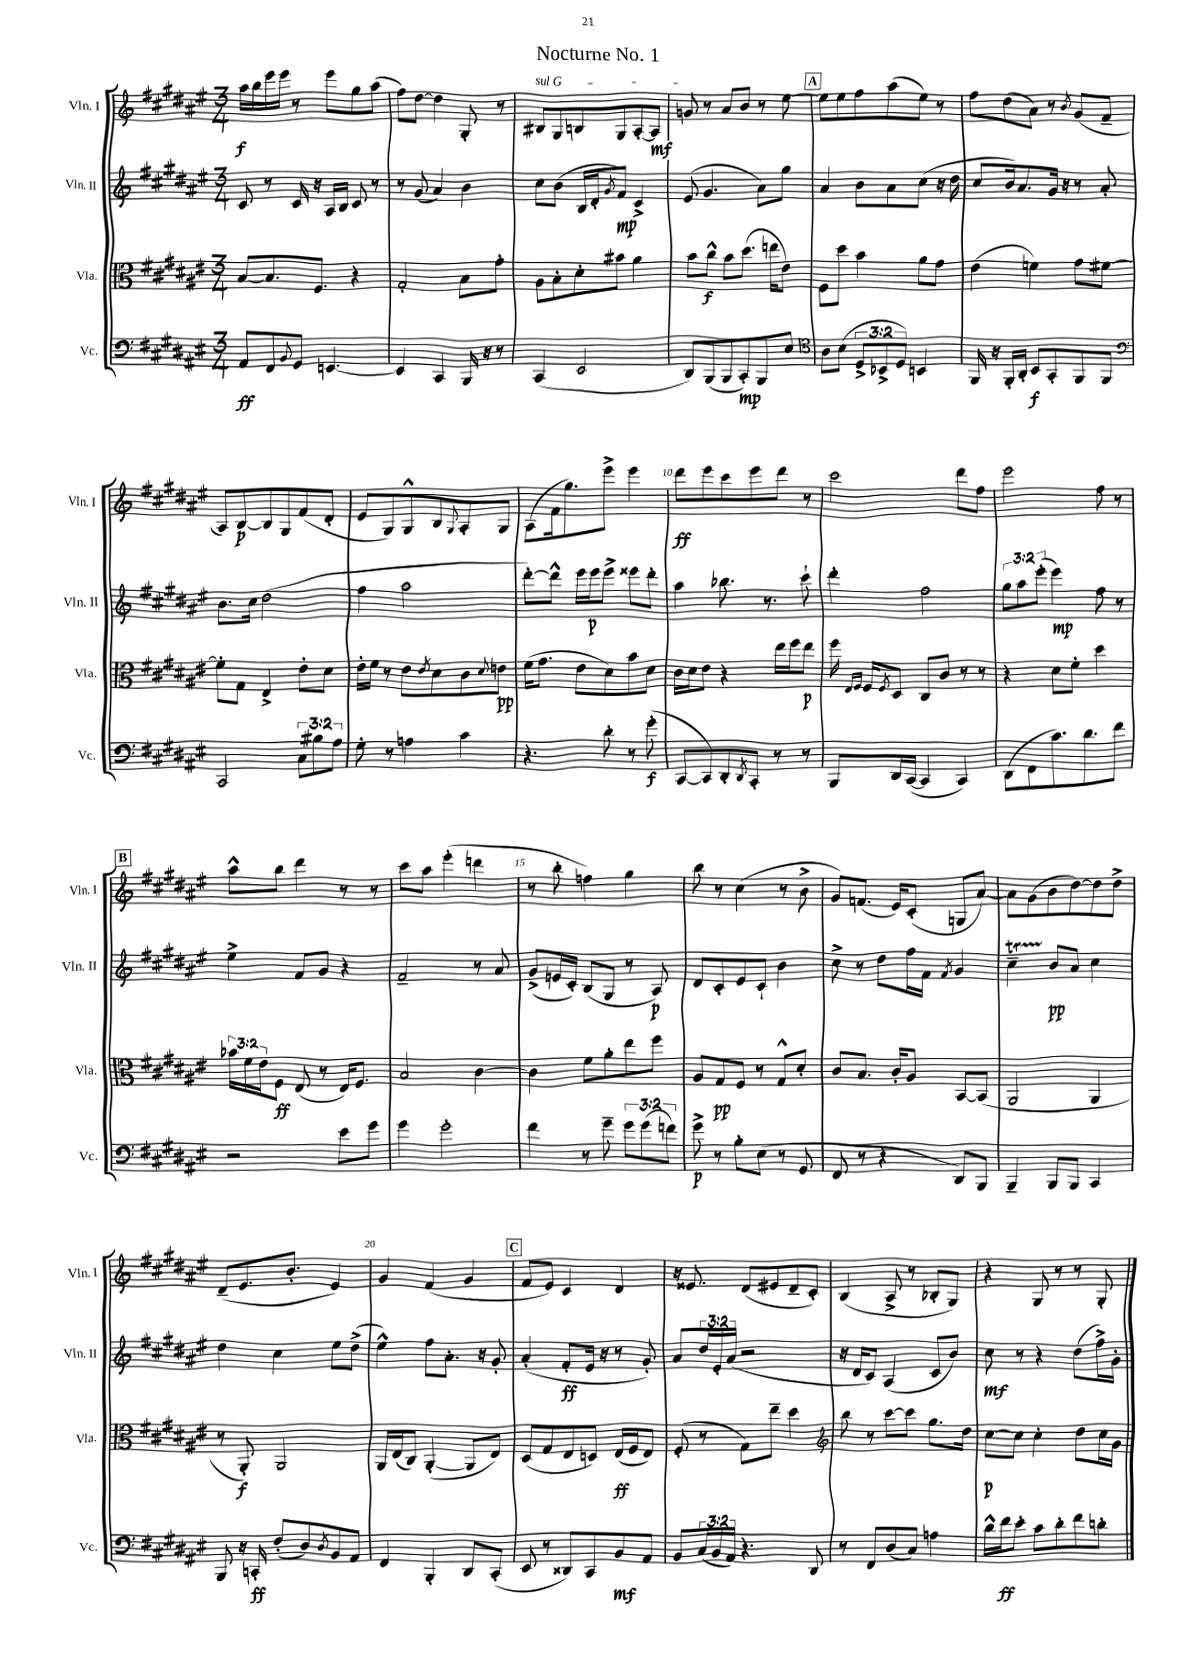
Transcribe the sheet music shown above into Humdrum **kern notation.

**kern	**dynam	**kern	**dynam	**kern	**dynam	**kern	**dynam
*part4	*part4	*part3	*part3	*part2	*part2	*part1	*part1
*staff4	*staff4	*staff3	*staff3	*staff2	*staff2	*staff1	*staff1
*I"Vc.	*	*I"Vla.	*	*I"Vln. II	*	*I"Vln. I	*
*I'Vc.	*	*I'Vla.	*	*I'Vln. II	*	*I'Vln. I	*
*clefF4	*	*clefC3	*	*clefG2	*	*clefG2	*
*k[f#c#g#d#a#e#]	*	*k[f#c#g#d#a#e#]	*	*k[f#c#g#d#a#e#]	*	*k[f#c#g#d#a#e#]	*
*M3/4	*	*M3/4	*	*M3/4	*	*M3/4	*
=1	=1	=1	=1	=1	=1	=1	=1
8AA#/L	ff	[8B/L	.	8c#/	.	16aa#\LL	f
.	.	.	.	.	.	16bb\	.
8FF#/	.	8.B/]	.	8r	.	16eee#\	.
.	.	.	.	.	.	16eee#\JJ	.
8qqBB/	.	.	.	.	.	.	.
8GG#/J	.	.	.	16c#/	.	8r	.
.	.	8.F#/J	.	16r	.	.	.
[4.EEn/	.	.	.	16A#/LL	.	8eee#\L	.
.	.	.	.	16B/JJ	.	.	.
.	.	4r	.	8c#/	.	8gg#\	.
.	.	.	.	8r	.	(8aa#\J	.
=2	=2	=2	=2	=2	=2	=2	=2
4EE/]	.	2G#'/	.	8r	.	8ff#\L)	.
.	.	.	.	(8g#/	.	[8dd#\J	.
4CC#/	.	.	.	4a#/)	.	4dd#\]	.
16BBB/	.	8B\L	.	4b\	.	8G#'/	.
16r	.	.	.	.	.	.	.
8r	.	8g#'\J	.	.	.	8r	.
=3	=3	=3	=3	=3	=3	=3	=3
!	!	!	!	!	!	!LO:TX:a:i:t=sul G	!
(4CC#/	.	8A#\L	.	8cc#\L	.	8B#X/L	.
.	.	8B'\	.	(8b\J	.	8G#/	.
2EE#/	.	8d#'\	.	16B/LL	.	8Bn/	.
.	.	.	.	16d#'/J	.	.	.
.	.	.	.	8qg#/	.	.	.
.	.	8b#X\J	.	8f#/J)	mp	8G#/	.
.	.	4a#\	.	4c#^/	.	[8A#'/	.
.	.	.	.	.	.	8A#/J]	mf
=4	=4	=4	=4	=4	=4	=4	=4
8DD#/L)	.	8b\L	.	(8e#/	.	8gn/	.
(8BBB/	.	8cc#^^\J	f	4.g#/	.	8r	.
8BBB/	.	8b\L	.	.	.	8a#/L	.
8CC#'/)	mp	(8.dd#\J	.	.	.	8b/J	.
8BBB/	.	.	.	8a#\L)	.	8r	.
.	.	16een\KL	.	.	.	.	.
8E#/J	.	8e#\J)	.	8gg#\J	.	[8ee#\	.
!!LO:REH:place=s1:t=A
=5	=5	=5	=5	=5	=5	=5	=5
*clefC4	*	*	*	*	*	*	*
8A#\L	.	8F#\L	.	4a#/	.	8ee#\L]	.
(8B\J	.	8dd#\J	.	.	.	8ee#\	.
12D#^/L	.	4b\	.	8b\L	.	8ff#\	.
12BB-X^/	.	.	.	.	.	.	.
.	.	.	.	8a#\	.	(8aa#\	.
12D#/J)	.	.	.	.	.	.	.
4BBn/	.	8a#\L	.	(8cc#\J	.	8ee#\J)	.
.	.	8g#\J	.	16r	.	8r	.
.	.	.	.	16dd#\	.	.	.
=6	=6	=6	=6	=6	=6	=6	=6
16FF#/	.	(4e#\	.	8cc#/L	.	8ff#\L	.
16r	.	.	.	.	.	.	.
16FF#'/LL	.	.	.	16b/k)	.	(8dd#\	.
16AA#'/JJ	.	.	.	8.a#/	.	.	.
8BB/L	f	4fn\)	.	.	.	8a#\J)	.
8GG#'/	.	.	.	16g#/Jk	.	8r	.
.	.	.	.	16r	.	.	.
.	.	.	.	.	.	8qb/	.
8FF#/	.	8g#\L	.	8r	.	(8g#/L	.
8FF#/J	.	[8f#X\J	.	8a#'/	.	8f#~/J	.
!!LO:LB:g=z
=7	=7	=7	=7	=7	=7	=7	=7
*clefF4	*	*	*	*	*	*	*
2CC#/	.	8f#'\L]	.	8.b\L	.	8A#/L)	.
.	.	8G#\J	.	.	.	[8B/	p
.	.	.	.	16cc#\Jk	.	.	.
.	.	4E#^/	.	(2dd#\	.	8B/]	.
.	.	.	.	.	.	8G#/	.
12C#\L	.	8e#'\L	.	.	.	(8f#/	.
12B#X\	.	.	.	.	.	.	.
.	.	8d#\J	.	.	.	8d#'/J	.
12A#\J	.	.	.	.	.	.	.
=8	=8	=8	=8	=8	=8	=8	=8
8G#'\	.	16e#'\LL	.	4ff#\	.	8e#/L	.
.	.	16f#\JJ	.	.	.	.	.
8r	.	8r	.	.	.	8G#/)	.
4An\	.	8e#\L	.	2aa#\	.	8G#^^/	.
.	.	8qe#/	.	.	.	.	.
.	.	8d#\	.	.	.	8B/	.
.	.	.	.	.	.	8qqG#/	.
4c#\	.	8c#\	.	.	.	8A#'/	.
.	.	8qqd#/	.	.	.	.	.
.	.	8en\J	pp	.	.	8G#/J	.
=9	=9	=9	=9	=9	=9	=9	=9
4.r	.	(16f#\KL	.	[8ddd#'\L)	.	(8A#\L	.
.	.	8.g#\J	.	.	.	.	.
.	.	.	.	8ddd#^^\J]	.	16f#\k	.
.	.	.	.	.	.	8.gg#\)	.
.	.	8e#\L	.	16eee#\LL	.	.	.
.	.	.	.	16eee#\J	p	.	.
8d#'\	.	8d#\)	.	8eee#^\J	.	8eee#^\J	.
8r	.	8b\	.	8eee##X\L	.	4eee#\	.
(8g#'\	f	8d#\J	.	8ddd#'\J	.	.	.
=10	=10	=10	=10	=10	=10	=10	=10
[8CC#/L	.	16c#\LL	.	4aa#\	.	8ddd#\L	ff
.	.	16d#\J	.	.	.	.	.
8CC#/])	.	8e#\J	.	.	.	8eee#\	.
8DD#'/	.	4r	.	8.bb-X\	.	8ccc#\	.
8qDD#/	.	.	.	.	.	.	.
8CC#'/J	.	.	.	.	.	8eee#\	.
.	.	.	.	8.r	.	.	.
8r	.	16ee#\LL	.	.	.	8ddd#\J	.
.	.	16ff#\J	.	.	.	.	.
8r	.	8ee#\J	p	8ccc#`\	.	8r	.
=11	=11	=11	=11	=11	=11	=11	=11
8BBB/L	.	16ff#\	.	4ddd#'\	.	2ccc#\	.
.	.	16qqE#/LL	.	.	.	.	.
.	.	16qqF#/JJ	.	.	.	.	.
.	.	16F#/KL	.	.	.	.	.
.	.	8qF#/	.	.	.	.	.
16DD#/L	.	8D#/J	.	.	.	.	.
([16CC#/JJ	.	.	.	.	.	.	.
4CC#/]	.	8C#/L	.	2ff#\	.	.	.
.	.	8c#/J	.	.	.	.	.
4CC#/)	.	8r	.	.	.	8ddd#\L	.
.	.	8r	.	.	.	8ff#\J	.
=12	=12	=12	=12	=12	=12	=12	=12
(8DD#\L	.	4r	.	12gg#\L	.	2eee#\	.
.	.	.	.	12aa#\	.	.	.
8FF#\	.	.	.	.	.	.	.
.	.	.	.	(12eee#'\J	.	.	.
8.c#\)	.	8d#\L	.	4eee#\)	mp	.	.
.	.	8f#'\J	.	.	.	.	.
8.d#\	.	.	.	.	.	.	.
.	.	4dd#\	.	8ff#\	.	8ff#\	.
8f#\J	.	.	.	8r	.	8r	.
!!LO:LB:g=z
!!LO:REH:place=s1:t=B
=13	=13	=13	=13	=13	=13	=13	=13
2r	.	24b-X\LL	.	4ee#^\	.	8aa#^^\L	.
.	.	24f#\	.	.	.	.	.
.	.	24e#\J	.	.	.	.	.
.	.	8F#\J	ff	.	.	8bb\J	.
.	.	(8E#/	.	8f#/L	.	4ddd#\	.
.	.	8r	.	8g#/J	.	.	.
8e#\L	.	16E#/KL)	.	4r	.	8r	.
.	.	8.F#/J	.	.	.	.	.
8g#\J	.	.	.	.	.	8r	.
=14	=14	=14	=14	=14	=14	=14	=14
4g#\	.	2B/	.	2f#~/	.	8ccc#\L	.
.	.	.	.	.	.	8aa#\J	.
2g#'\	.	.	.	.	.	(4eee#'\	.
.	.	[4c#\	.	8r	.	4dddn\	.
.	.	.	.	8a#/	.	.	.
=15	=15	=15	=15	=15	=15	=15	=15
4f#\	.	4c#\]	.	(8g#^/L	.	8r	.
.	.	.	.	16en/L	.	8bb'\	.
.	.	.	.	16c#'/JJ)	.	.	.
8r	.	8f#\L	.	(8B/L	.	4ffn\)	.
8g#~\	.	8a#'\	.	8G#/J	.	.	.
12g#\L	.	8ee#\	.	8r	.	4gg#\	.
(12g#\	.	.	.	.	.	.	.
.	.	8ff#\J	.	8A#/)	p	.	.
12fn\J)	.	.	.	.	.	.	.
=16	=16	=16	=16	=16	=16	=16	=16
8g#^\	p	8A#/L	.	8d#/L	.	8bb\	.
8r	.	8G#/	pp	8c#'/	.	8r	.
8B'\L	.	8F#/J	.	8e#/	.	(4cc#\	.
(8E#\J	.	8r	.	8c#`/J	.	.	.
8r	.	8G#^^/L	.	4b\	.	8r	.
8GG#/	.	8d#'/J	.	.	.	8b^\	.
=17	=17	=17	=17	=17	=17	=17	=17
8FF#/	.	8c#/L	.	8cc#^\	.	8g#/L)	.
8r	.	8.B/J	.	8r	.	(8.fn/J	.
4r	.	.	.	8dd#\L	.	.	.
.	.	16c#'/KL	.	.	.	16e#/KL)	.
.	.	8A#/J	.	16ff#\L	.	(8c#'/J	.
.	.	.	.	16f#\JJ	.	.	.
.	.	.	.	8qf#/	.	.	.
8DD#/L)	.	[8BB/L	.	4g#/	.	8Gn/L	.
8BBB/J	.	(8BB/J]	.	.	.	[8a#/J)	.
=18	=18	=18	=18	=18	=18	=18	=18
4BBB~/	.	2AA#/	.	4cc#T~\	.	8a#\L]	.
.	.	.	.	.	.	(8g#\	.
8BBB/L	.	.	.	8b/L	pp	8b\	.
8BBB/J	.	.	.	8a#/J	.	[8dd#\)	.
4CC#/	.	4AA#/	.	4cc#\	.	8dd#\]	.
.	.	.	.	.	.	8dd#^\J	.
!!LO:LB:g=z
=19	=19	=19	=19	=19	=19	=19	=19
8BBB/	.	8r	.	4dd#\	.	(8d#~/L	.
16r	.	8AA#'/)	f	.	.	8.e#/	.
16CCn'/	ff	.	.	.	.	.	.
(8F#'/L	.	2AA#/	.	4cc#\	.	.	.
.	.	.	.	.	.	8.b'/J	.
8D#/)	.	.	.	.	.	.	.
8qD#/	.	.	.	.	.	.	.
8BB/	.	.	.	8ee#\L	.	4e#/)	.
8AA#/J	.	.	.	(8dd#^\J	.	.	.
=20	=20	=20	=20	=20	=20	=20	=20
4FF#/	.	16AA#/LL	.	4ee#^^\)	.	4g#/	.
.	.	(16E#/J	.	.	.	.	.
.	.	8C#/J)	.	.	.	.	.
4BBB'/	.	([4AA#'/	.	8ff#\L	.	(4f#/	.
.	.	.	.	8.a#'\J	.	.	.
8DD#/L	.	8AA#/L]	.	.	.	4g#/	.
.	.	.	.	16r	.	.	.
(8CC#'/J	.	8E#/J)	.	8g#'/	.	.	.
!!LO:REH:place=s1:t=C
=21	=21	=21	=21	=21	=21	=21	=21
8EE#/	.	(8D#/L	.	(4a#'/	.	8f#/L	.
8r	.	8G#/	.	.	.	8e#/J)	.
8DD##X/L)	.	8E#/	.	8f#'/L	ff	4c#/	.
8CC#/	.	8Dn/J)	.	16e#/Jk	.	.	.
.	.	.	.	16r	.	.	.
8BB/	mf	(16E#/LL	ff	8r	.	4d#/	.
.	.	16F#/J	.	.	.	.	.
8AA#/J	.	8E#/J)	.	8g#'/)	.	.	.
=22	=22	=22	=22	=22	=22	=22	=22
8BB/L	.	(8F#'/	.	8a#/L	.	16r	.
.	.	.	.	.	.	8.e##X/	.
(24C#/L	.	8r	.	24dd#/L	.	.	.
24BB/	.	.	.	24e#'/	.	.	.
24AA#/JJ)	.	.	.	(24a#/JJ	.	.	.
4.r	.	8G#\L)	.	2r	.	(8d#/L	.
.	.	8ee#~\J	.	.	.	8e#X/	.
.	.	4dd#\	.	.	.	8d#~/	.
8DD#/	.	.	.	.	.	8c#'/J)	.
=23	=23	=23	=23	=23	=23	=23	=23
*	*	*clefG2	*	*	*	*	*
8r	.	8bb\	.	16r	.	(4B/	.
.	.	.	.	16d#/KL	.	.	.
8FF#/L	.	8r	.	8c#/J)	.	.	.
(8D#/	.	[8ccc#\L	.	(4A#/	.	8A#^/	.
8C#/J)	.	8ccc#\J]	.	.	.	8r	.
4An\	.	8.gg#\L	.	8c#/L	.	8B-X'/L	.
.	.	.	.	8b/J)	.	8G#/J)	.
.	.	16dd#\Jk	.	.	.	.	.
=24	=24	=24	=24	=24	=24	=24	=24
16d#^^\LL	.	[8cc#\L	p	8cc#\	mf	4r	.
16f#\J	ff	.	.	.	.	.	.
8e#'\J	.	8cc#\J]	.	8r	.	.	.
8c#\L	.	4cc#'\	.	4r	.	8G#/	.
8d#'\	.	.	.	.	.	8r	.
8f#\	.	8dd#\L	.	(8dd#\L	.	8r	.
8dn'\J	.	16cc#\L	.	16ff#^\L)	.	8G#'/	.
.	.	16g#\JJ	.	16g#'\JJ	.	.	.
==	==	==	==	==	==	==	==
*-	*-	*-	*-	*-	*-	*-	*-
